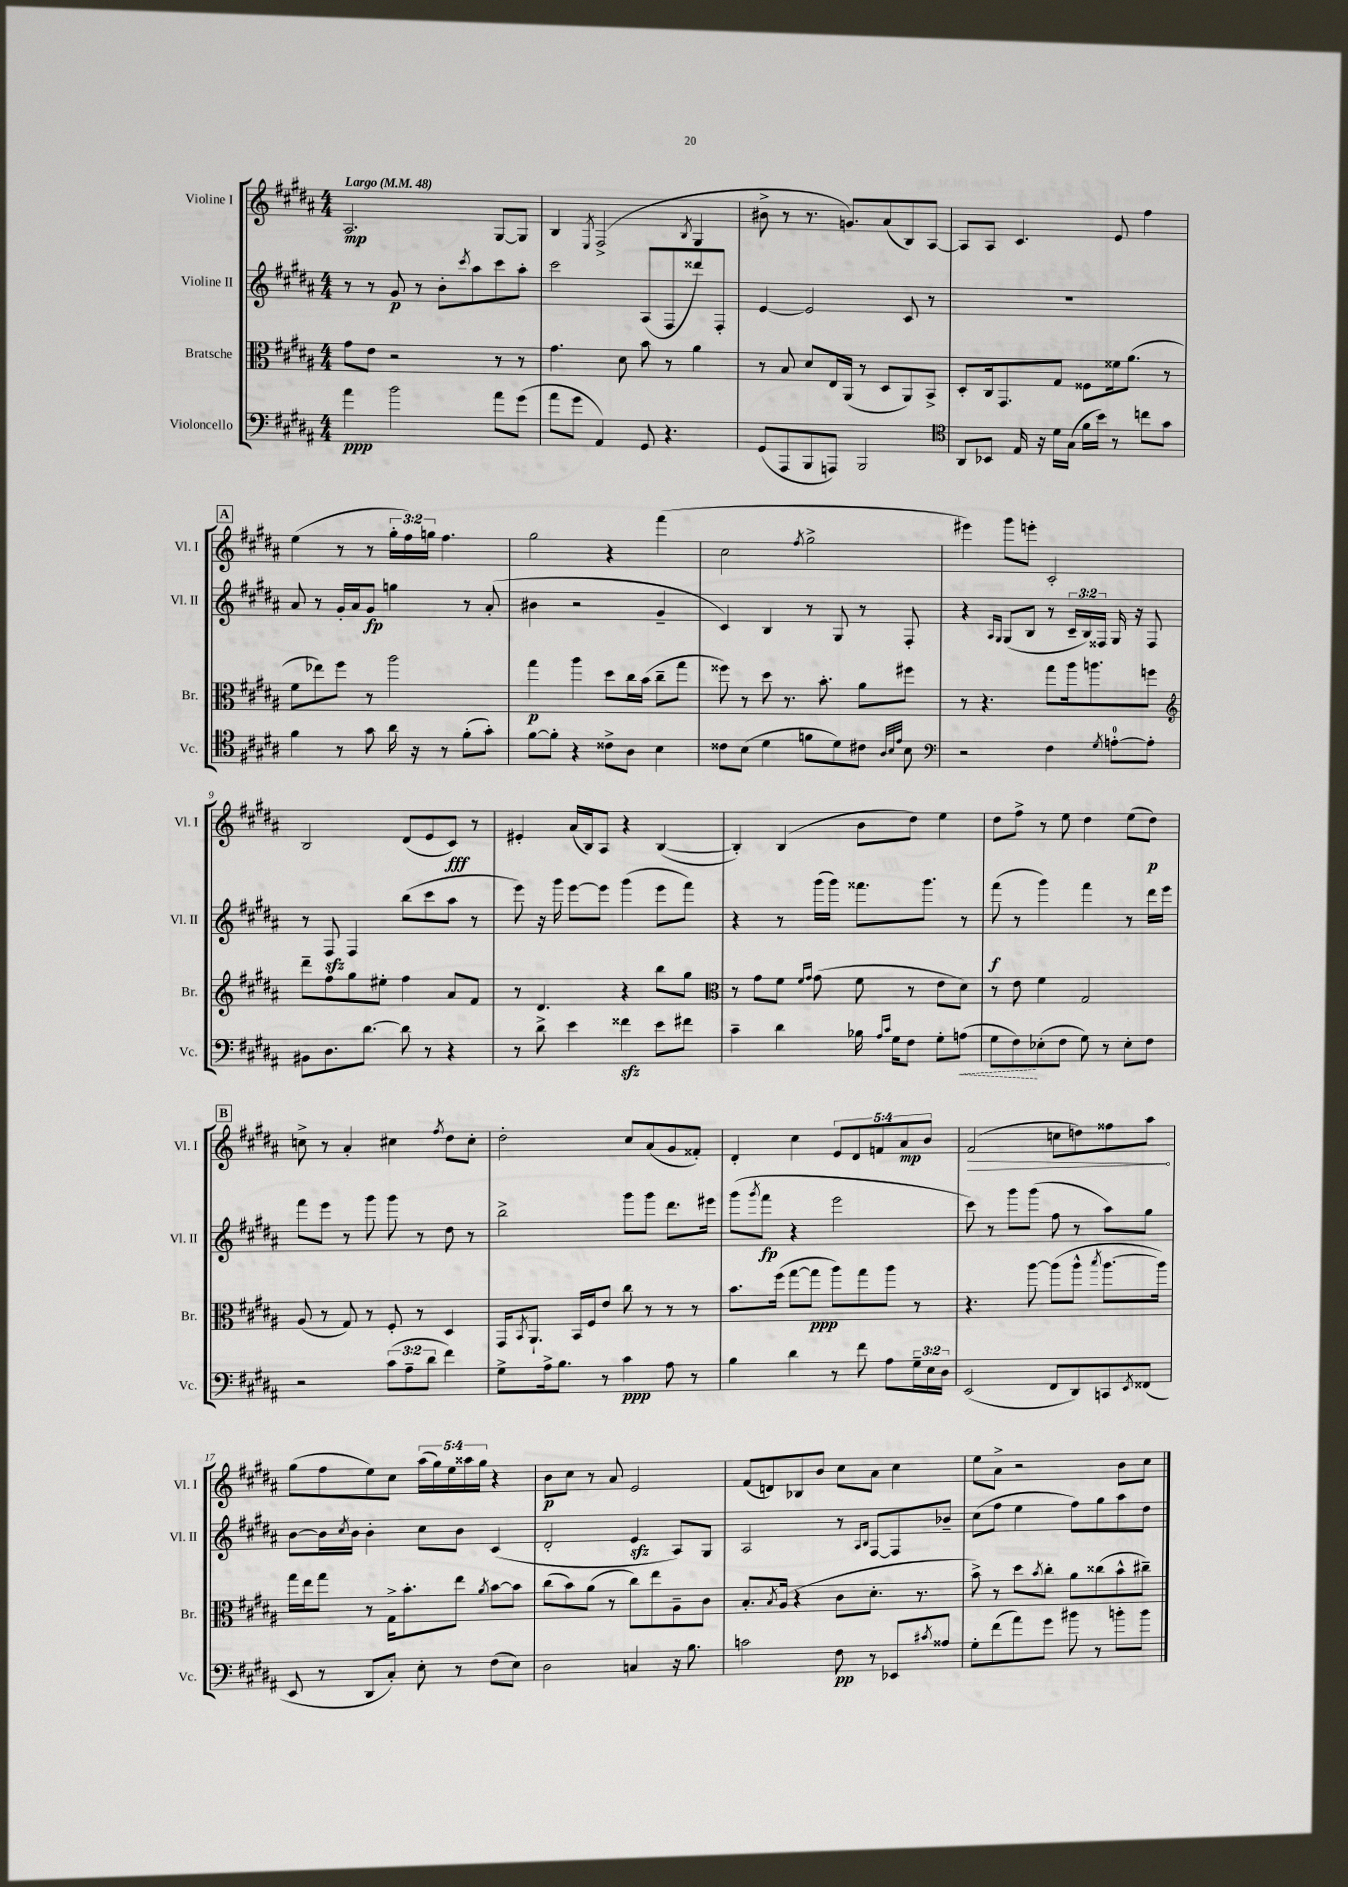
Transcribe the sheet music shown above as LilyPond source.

<<
\new StaffGroup <<
\new Staff = "s0" \with { instrumentName = "Violine I" shortInstrumentName = "Vl. I" } {
    \clef treble \key b \major \numericTimeSignature \time 4/4 \override Staff.TupletNumber.text = #tuplet-number::calc-fraction-text \tempo "Largo" 4 = 48
    ais2.\mp gis8~ gis8 |
    b4 \acciaccatura { e8 } fis2->( \acciaccatura { b8 } gis4 |
    bis'8-> r8 r8. g'8.) ais'8( b8) ais8~ |
    ais8 ais8 cis'4. e'8 fis''4 |
    \mark \markup { \box "A" } e''4( r8 r8 \tuplet 3/2 { gis''16-. fis''16) g''16 } fis''4. |
    gis''2 r4 fis'''4( |
    cis''2 \acciaccatura { fis''8 } gis''2-> |
    eis'''4) gis'''8 e'''8-. cis'2-. |
    b2 dis'8( e'8 cis'8\fff) r8 |
    eis'4-. ais'16( b16) ais8 r4 b4~( |
    b4-.) b4( b'8 dis''8) e''4 |
    dis''8 fis''8-> r8 e''8 dis''4 e''8( dis''8\p) |
    \mark \markup { \box "B" } c''8-> r8 ais'4-. cis''4 \acciaccatura { fis''8 } dis''8 cis''8-. |
    dis''2-. cis''8 ais'8( gis'8 fisis'8-.) |
    dis'4-. cis''4 \tuplet 5/4 { e'8 dis'8 f'8 ais'8\mp b'8 } |
    \once \override Hairpin.circled-tip = ##t fis'2\>( c''8 d''8) fisis''8 ais''8\! |
    gis''8( fis''8 e''8) cis''8 \tuplet 5/4 { ais''16( gis''16) e''16 aisis''16 gis''16 } r4 |
    b'8\p cis''8 r8 ais'8 e'2 |
    fis'8( d'8) bes8 b'8 cis''8 ais'8 cis''4 |
    e''8 ais'8-> r2 b'8 cis''8 \bar "|." |
}
\new Staff = "s1" \with { instrumentName = "Violine II" shortInstrumentName = "Vl. II" } {
    \clef treble \key b \major \numericTimeSignature \time 4/4 \override Staff.TupletNumber.text = #tuplet-number::calc-fraction-text
    r8 r8 gis'8\p r8 b'8-. \acciaccatura { cis'''8 } ais''8 cis'''8 ais''8-. |
    cis'''2 ais8( fis8 disis'''8) fis8-. |
    e'4~ e'2 cis'8 r8 |
    R1 |
    \mark \markup { \box "A" } ais'8 r8 gis'16-. ais'16 gis'8\fp g''4 r8 ais'8-.( |
    bis'4 r2 gis'4-- |
    cis'4) b4 r8 gis8 r8 fis8-. |
    r4 \grace { ais16 gis16 } gis8( b8 r8 \tuplet 3/2 { cis'16-- b16) fisis16 } gis16 r16 fisis8 |
    r8 fis8\sfz fis4 b''8( cis'''8 ais''8 r8 |
    e'''8) r16 gis'''16 e'''8~ e'''8 gis'''4( e'''8 fis'''8) |
    r4 r8 gis'''16( gis'''16) fisis'''8. gis'''8. r8 |
    fis'''8\f( r8 gis'''4) fis'''4 r8 dis'''16 e'''16 |
    \mark \markup { \box "B" } fis'''8 e'''8 r8 gis'''8 gis'''8 r8 dis''8 r8 |
    b''2-> gis'''8 gis'''8 dis'''8. eis'''16 |
    gis'''8( \acciaccatura { gis'''8 } fis'''8\fp r4 e'''2 |
    cis'''8) r8 gis'''8 gis'''8( fis''8 r8 ais''8) gis''8 |
    b'8~ b'16 \acciaccatura { cis''8 } b'16 b'4-. cis''8 b'8 cis'4( |
    dis'2-. e'4\sfz ais8) gis8 |
    ais2 r8 \grace { ais16 b16 } fis8~ fis8 bes'8-- |
    cis''8( fis''8 e''4 fis''8) gis''8 ais''8 dis''8 \bar "|." |
}
\new Staff = "s2" \with { instrumentName = "Bratsche" shortInstrumentName = "Br." } {
    \clef alto \key b \major \numericTimeSignature \time 4/4
    gis'8 e'8 r2 r8 r8 |
    gis'4. dis'8 b'8 r8 ais'4 |
    r8 b8 dis'8 e16 ais,16( r8 dis8 ais,8) b,8-> |
    dis8-. cis16 gis,8. gis8 fisis8 fisis'16 ais'8.( r8 |
    \mark \markup { \box "A" } fis'8 ees''8) fis''8 r8 ais''2 |
    gis''4\p ais''4 dis''8 cis''16 b'16( cis''8-- gis''8 |
    fisis''8) r8 dis''8 r8. b'8.-. ais'8 fis''8 |
    r8 r4. gis''8 ais''16 a''8. f''8 |
    \clef treble dis'''8-- fis''8 gis''8 eis''8-. fis''4 ais'8 fis'8 |
    r8 dis'4. r4 b''8 gis''8 |
    \clef alto r8 gis'8 fis'8 \grace { fis'16 gis'16 } gis'8( fis'8 r8 e'8 dis'8) |
    r8 e'8 fis'4 gis2 |
    \mark \markup { \box "B" } ais8( r8 gis8) r8 fis8-. r8 dis4 |
    gis,16 \acciaccatura { b,8 } ais,8.-! b,16 fis16 e'8 cis''8 r8 r8 r8 |
    b'8. fis''16( gis''8~ gis''8\ppp ais''8) gis''8 ais''8 r8 |
    r4. ais''8~ ais''8( ais''8-^ \acciaccatura { b''8 } ais''8.~ ais''16) |
    gis''16 e''16 gis''8 r8 gis16-> b'8.-. e''8 \acciaccatura { ais'8 } b'8~ b'8 |
    cis''8( b'8) ais'8( r8 cis''8) e''8 ais8-- cis'8 |
    b8.-. \acciaccatura { b8 } ais16( r4 cis'8 dis'8.-. r8. |
    b'8->) r8 dis''8 \acciaccatura { b'8 } cis''8-. ais'8 cisis''8( b'8-^ cis''8--) \bar "|." |
}
\new Staff = "s3" \with { instrumentName = "Violoncello" shortInstrumentName = "Vc." } {
    \clef bass \key b \major \numericTimeSignature \time 4/4 \override Staff.TupletNumber.text = #tuplet-number::calc-fraction-text
    ais'4\ppp b'2 ais'8 gis'8( |
    ais'8 gis'8 ais,4) gis,8 r4. |
    gis,8( ais,,8 b,,8 a,,8) b,,2 |
    \clef tenor ais,8 bes,8 e16 r16 dis'16 gis16( fis'16 b'16) r8 c''8 gis'8 |
    \mark \markup { \box "A" } fis'4 r8 gis'8 ais'16 r16 r8 fis'8-.( gis'8-.) |
    fis'8~ fis'8-. r4 cisis'8-> ais8 b4 |
    cisis'8 b8( dis'4 f'8 dis'8) cis'8 \grace { ais32 b32 e'32 } b8 |
    \clef bass r2 fis4 \acciaccatura { gis8 } a8-0~-. a8-. |
    bis,8 dis8. dis'8.~ dis'8 r8 r4 |
    r8 dis'8-> e'4 fisis'4\sfz e'8 fis'8 |
    cis'4-- dis'4 bes16 \grace { ais16 cis'16 } gis16 fis8 gis8-. \once \override Hairpin.style = #'dashed-line a8\<( |
    gis8 fis8\!) ees8-.( fis8 gis8) r8 ees8-. fis8 |
    \mark \markup { \box "B" } r2 \tuplet 3/2 { cis'8( ais8-- dis'8 } fis'4) |
    gis8-> ais16-> b8. r8 cis'4\ppp ais8 r8 |
    b4 dis'4 r8 fis'8 ais8 \tuplet 3/2 { gis16-- e16 dis16 } |
    e,2( fis,8 dis,8) c,8 \acciaccatura { e,8 } fisis,8( |
    e,8 r8 dis,8 cis8-.) e8-. r8 fis8( e8) |
    dis2 c4 r16 b8. |
    c'2 fis8\pp r8 ees,8 \acciaccatura { cis'8 } aisis8 |
    gis8-. fis'8( ais'8) gis'8 bis'8 r8 b'8-. b'8 \bar "|." |
}
>>
>>
